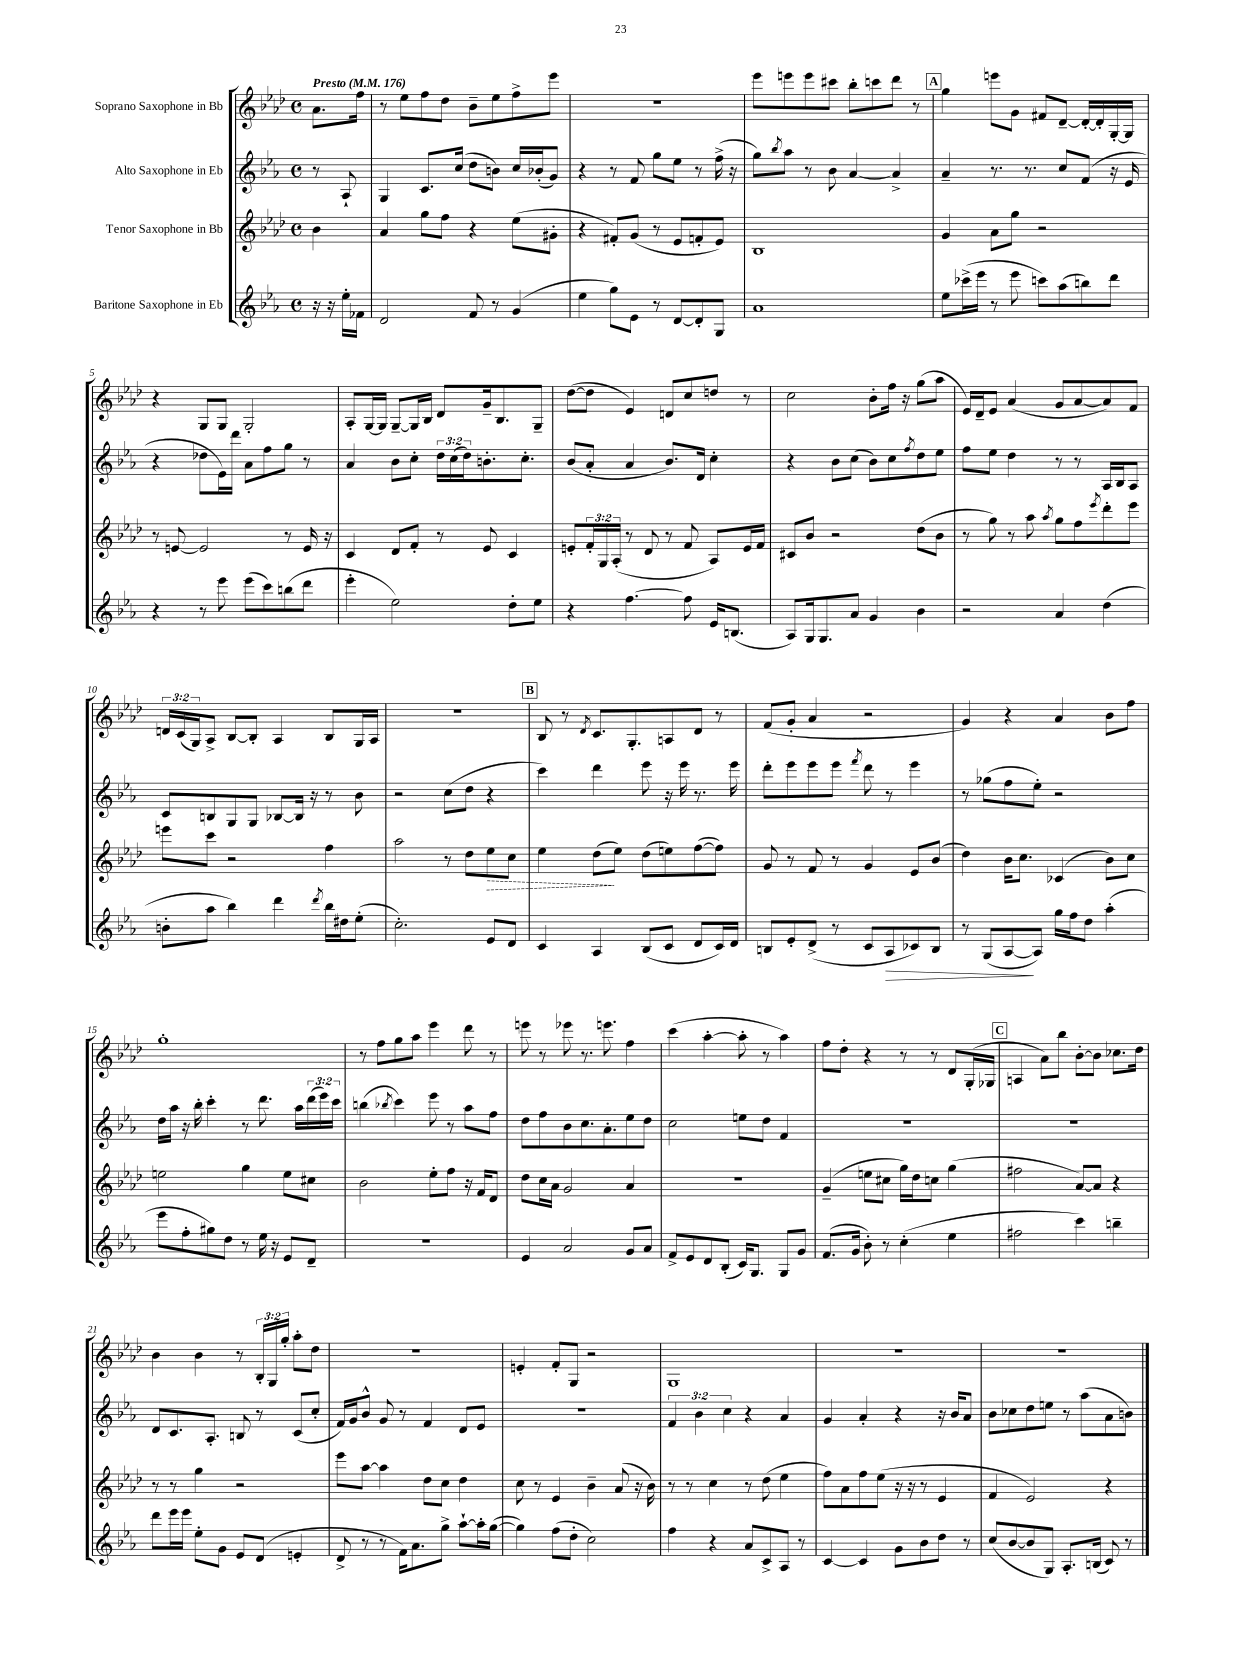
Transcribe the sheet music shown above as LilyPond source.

<<
\new StaffGroup <<
\new Staff = "s0" \with { instrumentName = "Soprano Saxophone in Bb" } {
    \clef treble \key aes \major \defaultTimeSignature \time 4/4 \override Staff.TupletNumber.text = #tuplet-number::calc-fraction-text \partial 4 \tempo "Presto" 4 = 176
    aes'8. f''16 |
    r8 ees''8 f''8 des''8 bes'8-- ees''8 f''8-> ees'''8 |
    R1 |
    ees'''8 e'''8 e'''8 cis'''8 bes''8-. c'''8 des'''8 r8 |
    \mark \markup { \box "A" } g''4 e'''8 g'8 fis'8 des'8~-- des'16~-. des'16-. g16~-. g16 |
    r4 g8 g8 g2-. |
    aes8-. g16~ g16 g8~-- g16 bes16 des'8 g'16-- bes8. g8-- |
    des''8~( des''8 ees'4) d'8 c''8 d''8 r8 |
    c''2 bes'8-. f''16 r16 g''8( aes''8 |
    ees'16) des'16-- ees'8 aes'4( g'8 aes'8~ aes'8) f'8 |
    \tuplet 3/2 { d'16 c'16( g16) } aes8-> bes8~ bes8-. aes4 bes8 g16 aes16 |
    r1 |
    \mark \markup { \box "B" } bes8 r8 \acciaccatura { des'8 } c'8. g8.-. a8 des'8 r8 |
    f'8( g'8-. aes'4 r2 |
    g'4) r4 aes'4 bes'8 f''8 |
    g''1-. |
    r8 f''8 g''8 aes''8 ees'''4 des'''8 r8 |
    e'''8 r8 ees'''8 r8. e'''8. f''4 |
    c'''4( aes''4~-. aes''8-. r8 aes''4) |
    f''8 des''8-. r4 r8 r8 des'8 g16-.( ges16 |
    \mark \markup { \box "C" } a4 aes'8) bes''8 bes'8~-. bes'8 ces''8. des''16 |
    bes'4 bes'4 r8 \tuplet 3/2 { bes16-. g16 g''16-. } aes''8-. des''8 |
    r1 |
    e'4-. f'8-. g8 r2 |
    g1 |
    R1 |
    R1 \bar "|." |
}
\new Staff = "s1" \with { instrumentName = "Alto Saxophone in Eb" } {
    \clef treble \key ees \major \defaultTimeSignature \time 4/4 \override Staff.TupletNumber.text = #tuplet-number::calc-fraction-text \partial 4
    r8 aes8-! |
    g4 c'8. c''16( d''8 b'8) c''16 bes'16-.( g'8) |
    r4 r8 f'8 g''8 ees''8 r8 f''16->( r16 |
    g''8) \acciaccatura { bes''8 } aes''8 r8 bes'8 aes'4~ aes'4-> |
    \mark \markup { \box "A" } aes'4-- r8. r8. c''8 f'8( r16 ees'16 |
    r4 des''8 ees'16) d'''16 aes'8 f''8 g''8 r8 |
    aes'4 bes'8 c''8-. \tuplet 3/2 { d''16 c''16( d''16) } b'8.-. c''8.-. |
    bes'8( aes'8-. aes'4 bes'8.) d'16 c''4-. |
    r4 bes'8 c''8( bes'8) c''8 \acciaccatura { f''8 } d''8 ees''8 |
    f''8 ees''8 d''4 r8 r8 aes16 bes16 aes8 |
    c'8 b8 g8 g8 bes8~ bes16 r16 r8 bes'8 |
    r2 c''8( d''8 r4 |
    \mark \markup { \box "B" } c'''4) d'''4 ees'''8 r16 ees'''16 r8. ees'''16 |
    d'''8-. ees'''8 ees'''8 ees'''8 \acciaccatura { f'''8 } d'''8 r8 ees'''4 |
    r8 ges''8( f''8 ees''8-.) r2 |
    d''16 aes''16 r16 bes''16-. c'''4-. r8 d'''8. aes''16 \tuplet 3/2 { d'''16( ees'''16) c'''16 } |
    b''4( \acciaccatura { bes''8 } c'''4) ees'''8 r8 aes''8 f''8 |
    d''8 f''8 bes'8 c''8. aes'8.-. ees''8 d''8 |
    c''2 e''8 d''8 f'4 |
    R1 |
    \mark \markup { \box "C" } R1 |
    d'8 c'8. aes8.-. b8 r8 c'8( c''8-. |
    f'16) g'16 bes'8-^ g'8 r8 f'4 d'8 ees'8 |
    R1 |
    \tuplet 3/2 { f'4 bes'4 c''4 } r4 aes'4 |
    g'4 aes'4-. r4 r16 bes'16 aes'8 |
    bes'8 ces''8 d''8 e''8 r8 aes''8( aes'8 b'8) \bar "|." |
}
\new Staff = "s2" \with { instrumentName = "Tenor Saxophone in Bb" } {
    \clef treble \key aes \major \defaultTimeSignature \time 4/4 \override Staff.TupletNumber.text = #tuplet-number::calc-fraction-text \partial 4
    bes'4 |
    aes'4 g''8 f''8 r4 ees''8( gis'8-. |
    r4 fis'8-.) g'8( r8 ees'8 f'8-. ees'8) |
    bes1 |
    \mark \markup { \box "A" } g'4 aes'8 g''8 r2 |
    r8 e'8~ e'2 r8 e'16 r16 |
    c'4 des'8 f'8-. r8 ees'8 c'4 |
    e'8-. \tuplet 3/2 { f'16-. g16 aes16-.( } r8 des'8 r8 f'8 aes8) e'16 f'16 |
    cis'8 bes'8 r2 des''8( bes'8 |
    r8 g''8) r8 aes''8 \acciaccatura { aes''8 } g''8 f''8 \acciaccatura { ees'''8 } des'''8-. ees'''8 |
    e'''8 c'''8 r2 f''4 |
    aes''2 r8 des''8 \once \override Hairpin.style = #'dashed-line ees''8\> c''8 |
    \mark \markup { \box "B" } ees''4 des''8\!( ees''8) des''8( e''8) f''8~( f''8) |
    g'8 r8 f'8 r8 g'4 ees'8 bes'8( |
    des''4) bes'16 c''8. ces'4( bes'8) c''8 |
    e''2 g''4 e''8 cis''8 |
    bes'2 ees''8-. f''8 r16 f'16 des'8 |
    des''8 c''16 aes'16 g'2 aes'4 |
    R1 |
    g'4--( e''8 cis''8 g''16) des''16 c''8 g''4( |
    \mark \markup { \box "C" } fis''2 aes'8~) aes'8 r4 |
    r8 r8 g''4 r2 |
    ees'''8 aes''8~ aes''4 des''8 c''8 des''4 |
    c''8 r8 ees'4 bes'4-- aes'8( r16 bes'16) |
    r8 r8 c''4 r8 des''8( ees''4 |
    f''8) aes'8 f''8 ees''8( r16 r16 r8 ees'4 |
    f'4 ees'2) r4 \bar "|." |
}
\new Staff = "s3" \with { instrumentName = "Baritone Saxophone in Eb" } {
    \clef treble \key ees \major \defaultTimeSignature \time 4/4 \partial 4
    r16 r16 ees''16-. fes'16 |
    d'2 f'8 r8 g'4( |
    ees''4 g''8) ees'8 r8 d'8~ d'8-. g8 |
    aes'1 |
    \mark \markup { \box "A" } ees''8 ces'''16->( ees'''16 r8 ees'''8 c'''8) aes''8( b''8) d'''8 |
    r4 r8 ees'''8 ees'''8( c'''8) b''8( d'''8 |
    ees'''4-. ees''2) d''8-. ees''8 |
    r4 f''4.~ f''8 ees'16 b8.( |
    aes8) g16 g8. aes'8 g'4 bes'4 |
    r2 aes'4 d''4( |
    b'8-. aes''8 bes''4) d'''4 \acciaccatura { d'''8 } bes''16 dis''16 ees''8-.( |
    c''2.-.) ees'8 d'8 |
    \mark \markup { \box "B" } c'4 aes4 bes8( c'8 d'8 c'16) d'16 |
    b8 ees'8-. d'8->( r8 c'8 aes8\> ces'8) b8 |
    r8 g8( aes8~\! aes8) g''16 f''16 d''8 aes''4-.( |
    ees'''8 f''8-. gis''8) d''8 r8 ees''16 r16 ees'8 d'8-- |
    r1 |
    ees'4 aes'2 g'8 aes'8 |
    f'8-> ees'8 d'8 bes8-.( c'16) g8. g8 g'8 |
    f'8.( g'16 bes'8-.) r8 c''4-.( ees''4 |
    \mark \markup { \box "C" } fis''2 c'''4) b''4-- |
    d'''8 ees'''16 ees'''16 ees''8-. g'8 ees'8 d'8( e'4-. |
    d'8-> r8 r8 f'16) aes'8. g''8-> aes''8~-! aes''16-. g''16~( |
    g''4) f''8( d''8-. c''2) |
    f''4 r4 aes'8 c'8-> aes8 r8 |
    c'4~ c'4 g'8 bes'8 d''8 r8 |
    c''8( bes'8~ bes'8 g8) aes8.-. b16( c'8) r8 \bar "|." |
}
>>
>>
